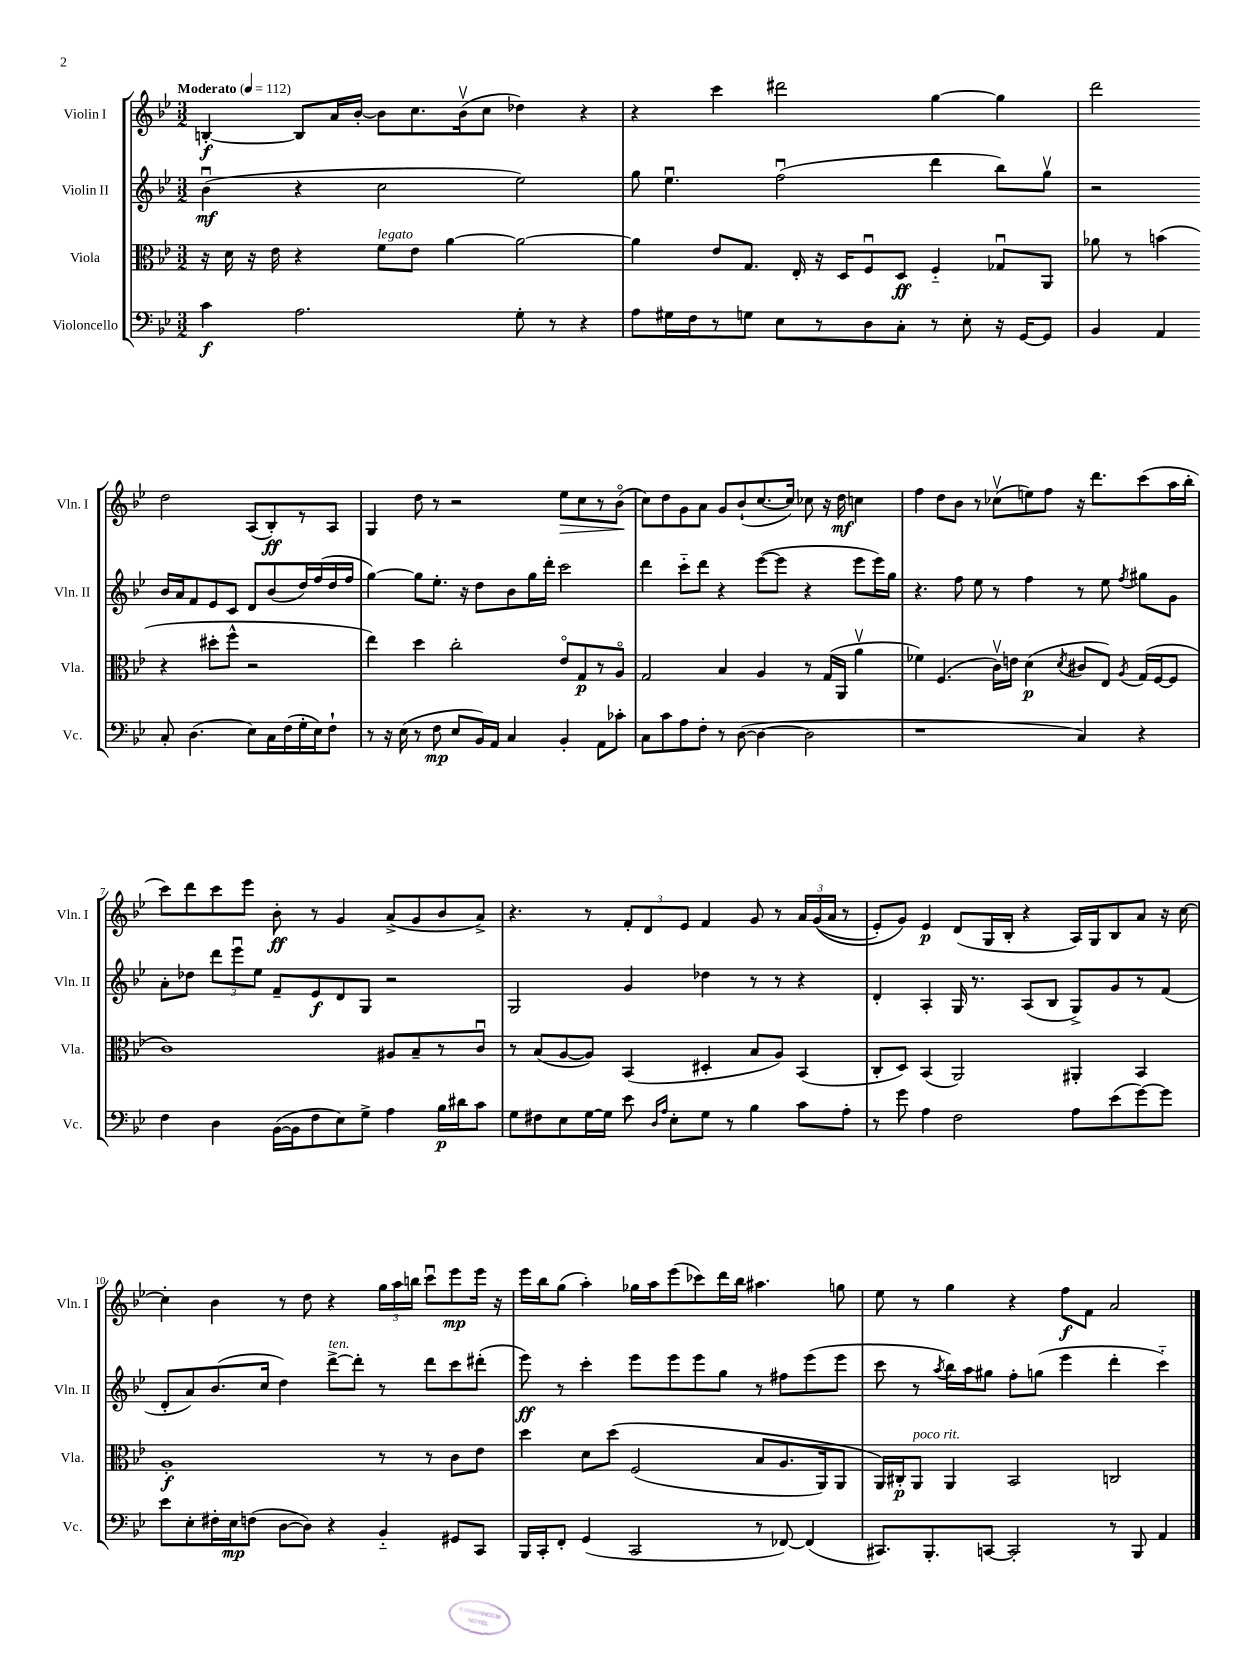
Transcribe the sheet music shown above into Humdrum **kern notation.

**kern	**kern	**kern	**kern
*staff4	*staff3	*staff2	*staff1
*clefF4	*clefC3	*clefG2	*clefG2
*k[b-e-]	*k[b-e-]	*k[b-e-]	*k[b-e-]
*M3/2	*M3/2	*M3/2	*M3/2
*MM112	*MM112	*MM112	*MM112
4c	16r	(4b-u	[4B'
.	16d	.	.
.	16r	.	.
.	16e-	.	.
2.A	4r	4r	8B]
.	.	.	16a
.	.	.	[16b-'
.	8f	2cc	8b-]
.	8e-	.	8.cc
.	[4a	.	.
.	.	.	(16b-v
.	.	.	8cc
8G'	2a_	2ee-)	4dd-)
8r	.	.	.
4r	.	.	4r
=	=	=	=
8A	4a]	8gg	4r
16G#	.	4.ee-u	.
16F	.	.	.
8r	8e-	.	4ccc
8G	8.G	.	.
8E-	.	(2ffu	2ddd#
.	16E-'	.	.
8r	16r	.	.
.	16D	.	.
8D	8Fu	.	.
8C'	8D	.	.
8r	4F'~	4ddd	[4gg
8E-'	.	.	.
16r	8G-u	8bb-)	4gg]
[16GG	.	.	.
8GG]	8AA	8ggv	.
=	=	=	=
4BB-	8a-	2r	2ddd
.	8r	.	.
4AA	(4b	.	.
8C'	4r	16b-	2dd
.	.	16a	.
(4.D	.	8f	.
.	8dd#'	8e-	.
.	8ff^^	8c	.
8E-)	2r	8d	(8A
16C	.	(8b-	8B-')
(16F	.	.	.
16G'	.	16dd)	8r
16E-)	.	(16ff	.
8F`	.	16dd	8A
.	.	16ff	.
=	=	=	=
8r	4ee-)	[4gg)	4G
16r	.	.	.
(16E-	.	.	.
8r	4dd	8gg]	8dd
8F	.	8.ee-'	8r
8E-	2cc'	.	2r
.	.	16r	.
16BB-)	.	8dd	.
16AA	.	.	.
4C	.	8b-	.
.	.	16gg	.
.	.	16ddd'	.
4BB-'	8e-o	2ccc	8ee-
.	8G	.	8cc
8AA	8r	.	8r
8c-'	8Ao	.	(8b-o
=	=	=	=
8C	2G	4ddd	8cc)
8c	.	.	8dd
8A	.	8ccc'~	8g
8F'	.	8ddd	8a
8r	4B-	4r	8g
([8D	.	.	(8b-`
4D_	4A	([8eee-	[8.cc
.	.	8eee-]	.
.	.	.	16cc])
2D]	8r	4r	8cc-
.	(16G	.	16r
.	16AA	.	16dd
.	4av	8eee-	4cc
.	.	16eee-)	.
.	.	16gg	.
=	=	=	=
1r	4f-)	4.r	4ff
.	(4.F	.	8dd
.	.	8ff	8b-
.	.	8ee-	8r
.	16cv)	8r	(8cc-v
.	16e	.	.
.	(4d	4ff	8ee)
.	.	.	8ff
.	8qd	.	.
4C)	8c#	8r	16r
.	.	.	8.ddd
.	8E-)	8ee-	.
.	8qA	8qff	.
4r	(16G	8gg#	(8ccc
.	[16F	.	.
.	8F]	8g	16aa
.	.	.	16bb-'
=	=	=	=
4F	1c)	8a'	8ccc)
.	.	8dd-	8ddd
4D	.	12ddd	8ccc
.	.	12eee-u	.
.	.	.	8eee-
.	.	12ee-	.
([16BB-	.	8f~	8b-'
16BB-]	.	.	.
8F	.	8e-	8r
8E-)	.	8d	4g
8G^	.	8G	.
4A	8A#	2r	(8a^
.	8B-~	.	8g
16B-	8r	.	8b-
16d#	.	.	.
8c	8cu	.	8a^)
=	=	=	=
8G	8r	2G	4.r
8F#	(8B-	.	.
8E-	[8A	.	.
[16G	8A])	.	8r
16G]	.	.	.
8e-	(4BB-	4g	12f'
.	.	.	12d
16qqD	.	.	.
16qqA	.	.	.
8E-'	.	.	.
.	.	.	12e-
8G	4D#'	4dd-	4f
8r	.	.	.
4B-	8B-	8r	8g
.	8A)	8r	8r
8c	(4BB-	4r	24a
.	.	.	&((24g
.	.	.	24a
8A'	.	.	8r
=	=	=	=
8r	8C'	4d'	8e-')
8g	8D)	.	8g&)
4A	(4BB-	4A'	4e-
2F	2AA)	16G	(8d
.	.	8.r	.
.	.	.	16G
.	.	.	16B-'
.	.	(8A	4r
.	.	8B-	.
8A	4AA#'	8G^)	16A)
.	.	.	16G
(8e-	.	8g	8B-
[8g)	4BB-	8r	8a
8g]	.	(8f	16r
.	.	.	[16cc
=	=	=	=
8e-	1A'	8d'	4cc']
8E-'	.	8a)	.
16F#'	.	(8.b-	4b-
16E-	.	.	.
(8F	.	.	.
.	.	16cc	.
[8D	.	4dd)	8r
8D])	.	.	8dd
4r	.	[8ddd^	4r
.	.	8ddd']	.
4BB-'~	8r	8r	24gg
.	.	.	24aa
.	.	.	24bb
.	8r	8ddd	8cccu
8GG#	8c	8ccc	8eee-
8CC	8e-	(8ddd#'	16eee-
.	.	.	16r
=	=	=	=
16BBB-	4dd	8eee-)	16eee-
16CC'	.	.	16bb-
8FF'	.	8r	(8gg
(4GG	8d	4ccc'	4aa')
.	&(8dd	.	.
2CC	(2F	8eee-	16gg-
.	.	.	16aa
.	.	8eee-	(8eee-
.	.	8eee-	8ccc-)
.	.	8gg	16ddd
.	.	.	16bb-
8r	8B-	8r	4.aa#
[8FF-)	8.A	8ff#	.
(4FF-]	.	(8eee-	.
.	16AA)	.	.
.	8AA	8eee-	8gg
=	=	=	=
8.CC#)	16AA&)	8ccc	8ee-
.	16C#'	.	.
.	8AA	8r	8r
8.BBB-'	.	.	.
.	.	8qaa	.
.	4AA	16bb-)	4gg
.	.	16aa	.
[8CC	.	8gg#	.
2CC']	2BB-	8ff'	4r
.	.	(8gg	.
.	.	4eee-	8ff
.	.	.	8f
8r	2C	4ddd'	2a
8BBB-	.	.	.
4AA	.	4ccc'~)	.
==	==	==	==
*-	*-	*-	*-
